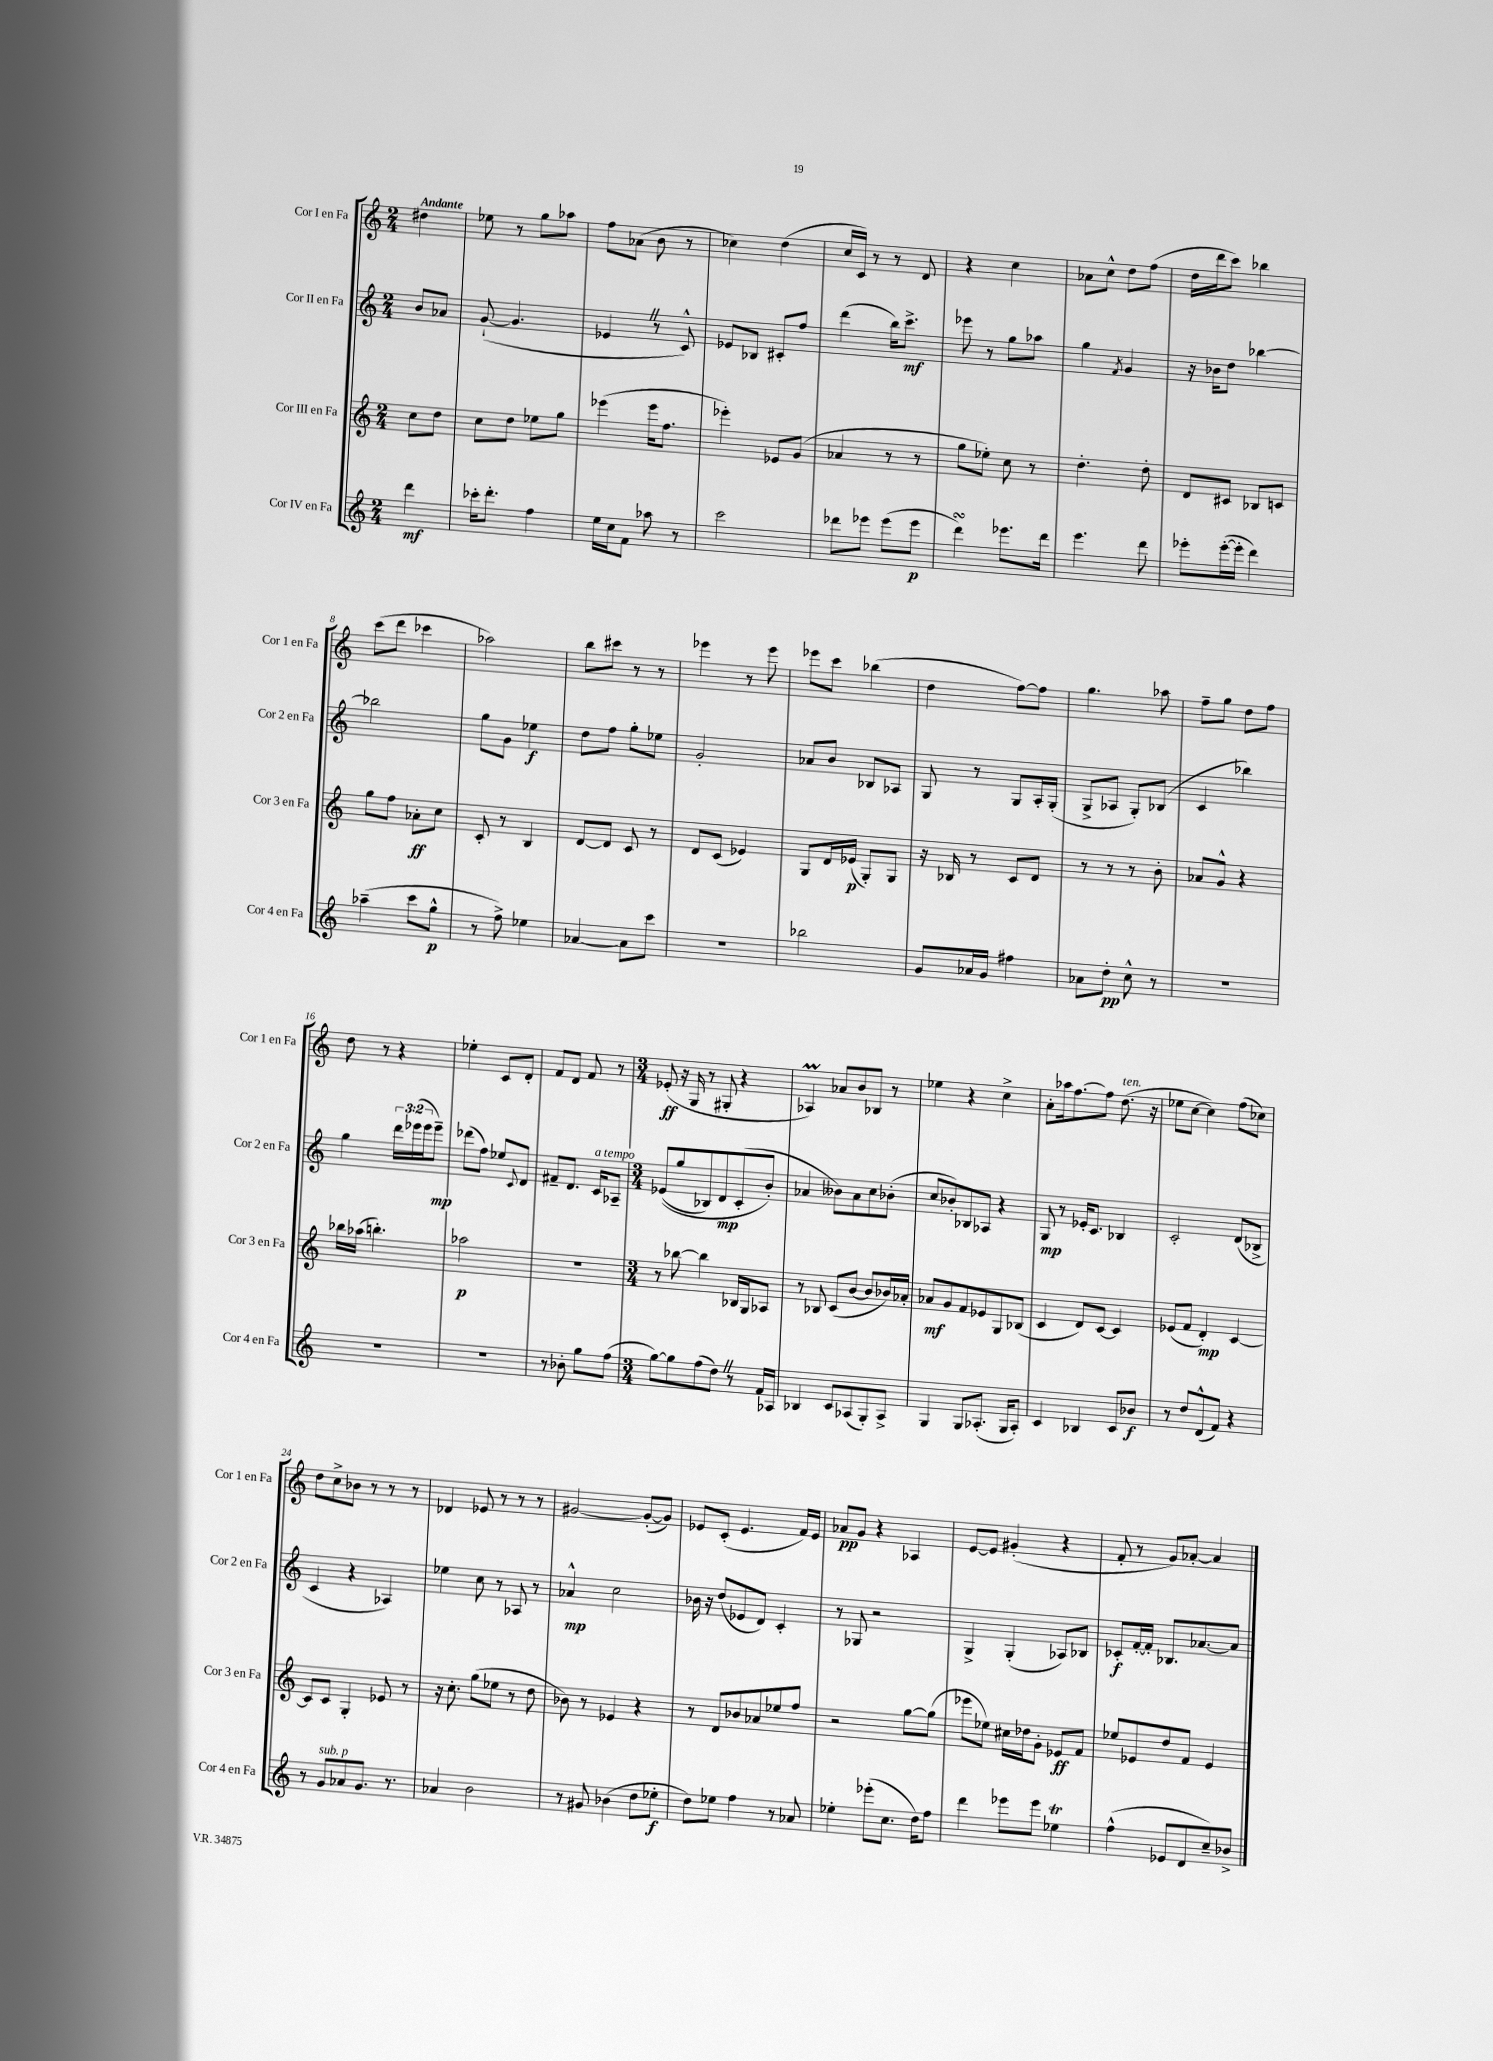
<<
\new StaffGroup <<
\new Staff = "s0" \with { instrumentName = "Cor I en Fa" shortInstrumentName = "Cor 1 en Fa" } {
    \clef treble \key c \major \numericTimeSignature \time 2/4 \partial 4 \tempo "Andante"
    dis''4 |
    ees''8 r8 g''8 aes''8 |
    f''8 aes'8( b'8 r8 |
    ces''4) d''4( |
    c''16 c'16) r8 r8 d'8 |
    r4 c''4 |
    aes'8 c''8-^ d''8 f''8( |
    d''16 d'''16 c'''8) bes''4 |
    c'''8( d'''8 ces'''4 |
    aes''2) |
    b''8 cis'''8 r8 r8 |
    ees'''4 r8 ees'''8 |
    ees'''8 c'''8 bes''4( |
    d''4 f''8~) f''8 |
    g''4. aes''8 |
    f''8-- g''8 d''8 f''8 |
    d''8 r8 r4 |
    ees''4-. c'8 d'8-. |
    f'8 d'8 f'8 r8 |
    \numericTimeSignature \time 3/4 ees'8-.\ff( r16 g16 r8 gis8-. r4 |
    aes4\prall) aes'8 b'8 bes8 r8 |
    ees''4 r4 c''4-> |
    a'8-. aes''16 f''8.~ f''8 d''8.^\markup { \italic "ten." }( r16 |
    ees''8 c''8~ c''4) f''8( ces''8) |
    d''8 c''8-> bes'8 r8 r8 r8 |
    des'4 ees'8 r8 r8 r8 |
    gis'2~ gis'8~-.( gis'8) |
    ees'8 c'8-.( ees'4. f'16) ees'16 |
    aes'8\pp g'8 r4 aes4 |
    e'8~ e'8 gis'4-.( r4 |
    f'8-. r8 g'8) aes'8~-. aes'4 \bar "|." |
}
\new Staff = "s1" \with { instrumentName = "Cor II en Fa" shortInstrumentName = "Cor 2 en Fa" } {
    \clef treble \key c \major \numericTimeSignature \time 2/4 \override Staff.TupletNumber.text = #tuplet-number::calc-fraction-text \partial 4
    b'8 aes'8 |
    g'8~-!( g'4. |
    ees'4 \once \override BreathingSign.text = \markup { \musicglyph "scripts.caesura.straight" } \breathe r8 c'8-^) |
    ees'8 bes8 cis'8-. f''8 |
    d'''4( b''16) c'''8.->\mf |
    ees'''8 r8 g''8 aes''8 |
    g''4 \acciaccatura { f'8 } g'4 |
    r16 bes'16 d''8 bes''4~ |
    bes''2 |
    g''8 g'8 ees''4\f |
    d''8 f''8 g''8-. ees''8 |
    g'2-. |
    aes'8 b'8 bes8 aes8 |
    g8 r8 g8 a16-. g16-.( |
    g8-> aes8 g8-.) bes8( |
    c'4 bes''4) |
    g''4 \tuplet 3/2 { d'''16 ees'''16( ees'''16 } ees'''8--\mp) |
    des'''8( f''8) ees''8 \appoggiatura { c'8 } d'8 |
    fis'8-- d'8. c'16^\markup { \italic "a tempo" } aes8-- |
    \numericTimeSignature \time 3/4 ees'8(\( g''8 bes8) d'8\mp c'8-.( b'8-.\) |
    aes'4 beses'8) aes'8 c''8 bes'8-.( |
    c''8 bes'8-.) bes8 aes8 r4 |
    g8\mp r8 ees'16-. c'8. bes4 |
    c'2-. d'8( bes8-> |
    c'4 r4 aes4) |
    ees''4 c''8 r8 aes8 r8 |
    aes'4-^\mp c''2 |
    bes'16 r16 d''8( ees'8 d'8) c'4-. |
    r8 ges8 r2 |
    g4-> g4-.( aes8) bes8 |
    ces'8-.\f f'16~-. f'16-. bes8. aes'8.~ aes'8 \bar "|." |
}
\new Staff = "s2" \with { instrumentName = "Cor III en Fa" shortInstrumentName = "Cor 3 en Fa" } {
    \clef treble \key c \major \numericTimeSignature \time 2/4 \partial 4
    c''8 d''8 |
    c''8 d''8 ees''8 g''8 |
    ees'''4( ees'''16 f''8. |
    ees'''4-.) ees'8 g'8( |
    aes'4 r8 r8 |
    g''8 ees''8-.) c''8 r8 |
    d''4.-. d''8-. |
    d'8 cis'8 bes8 c'8 |
    g''8 f''8 aes'8-.\ff c''8 |
    c'8-. r8 b4 |
    d'8~ d'8 c'8 r8 |
    d'8 c'8( ees'4) |
    g8 d'16 ees'16\p( g8-.) g8 |
    r16 bes16 r8 c'8 d'8 |
    r8 r8 r8 b'8-. |
    aes'8 g'8-^ r4 |
    bes''16 aes''16( b''4.-.) |
    aes''2\p |
    R2 |
    \numericTimeSignature \time 3/4 r8 bes''8~ bes''4 bes16 g16 aes8 |
    r8 bes8 c'8( b'8~ b'8 bes'16) aes'16-. |
    aes'8\mf g'8 f'8 ees'8 g8 bes8( |
    c'4 d'8) c'8~ c'4 |
    ees'8( f'8 d'4-.\mp) c'4~ |
    c'8 c'8 g4-. ees'8 r8 |
    r16 c''8.-. g''8( ees''8 r8 d''8 |
    bes'8) r8 ees'4 r4 |
    r8 d'8 bes'8 aes'8 ees''8 f''8 |
    r2 g''8~ g''8( |
    ees'''8 ees''8) cis''16 des''16 g'8-. ees'8\ff f'8 |
    ees''8 ees'8 d''8 f'8 ees'4 \bar "|." |
}
\new Staff = "s3" \with { instrumentName = "Cor IV en Fa" shortInstrumentName = "Cor 4 en Fa" } {
    \clef treble \key c \major \numericTimeSignature \time 2/4 \partial 4
    d'''4\mf |
    ces'''16-. d'''8.-. f''4 |
    e''16 c''16 f'8 aes''8 r8 |
    c'''2 |
    des'''8 ees'''8 ees'''8( ees'''8\p |
    d'''4\turn) ees'''8. d'''16 |
    e'''4. d'''8 |
    ees'''8-. ees'''16~-.( ees'''16-. d'''4) |
    aes''4--( c'''8 g''8-^\p |
    r8 f''8->) ees''4 |
    aes'4~ aes'8 c'''8 |
    R2 |
    bes''2 |
    g'8 aes'16 g'16 fis''4 |
    aes'8 d''8-.\pp c''8-^ r8 |
    R2 |
    R2 |
    R2 |
    r8 bes'8-. g''8 f''8( |
    \numericTimeSignature \time 3/4 g''8~) g''8 f''8( d''8) \once \override BreathingSign.text = \markup { \musicglyph "scripts.caesura.straight" } \breathe r8 f'16 aes16 |
    bes4 c'8 aes8( g8-.) aes8-> |
    g4 g8 aes8.-.( g16 aes8-.) |
    c'4 bes4 c'8 bes'8\f |
    r8 d''8 d'8-^( f'8) r4 |
    r8 g'8^\markup { \italic "sub. p" } aes'8 g'8. r8. |
    aes'4 b'2 |
    r8 gis'8 bes'4( d''8 ees''8-.\f |
    d''8) ees''8 f''4 r8 aes'8 |
    ees''4-. ees'''8-.( c''8. d''16) f''8 |
    d'''4 ees'''8 ees'''8 ees''4\trill |
    f''4-^( ees'8 d'8 c''8--) bes'8-> \bar "|." |
}
>>
>>
